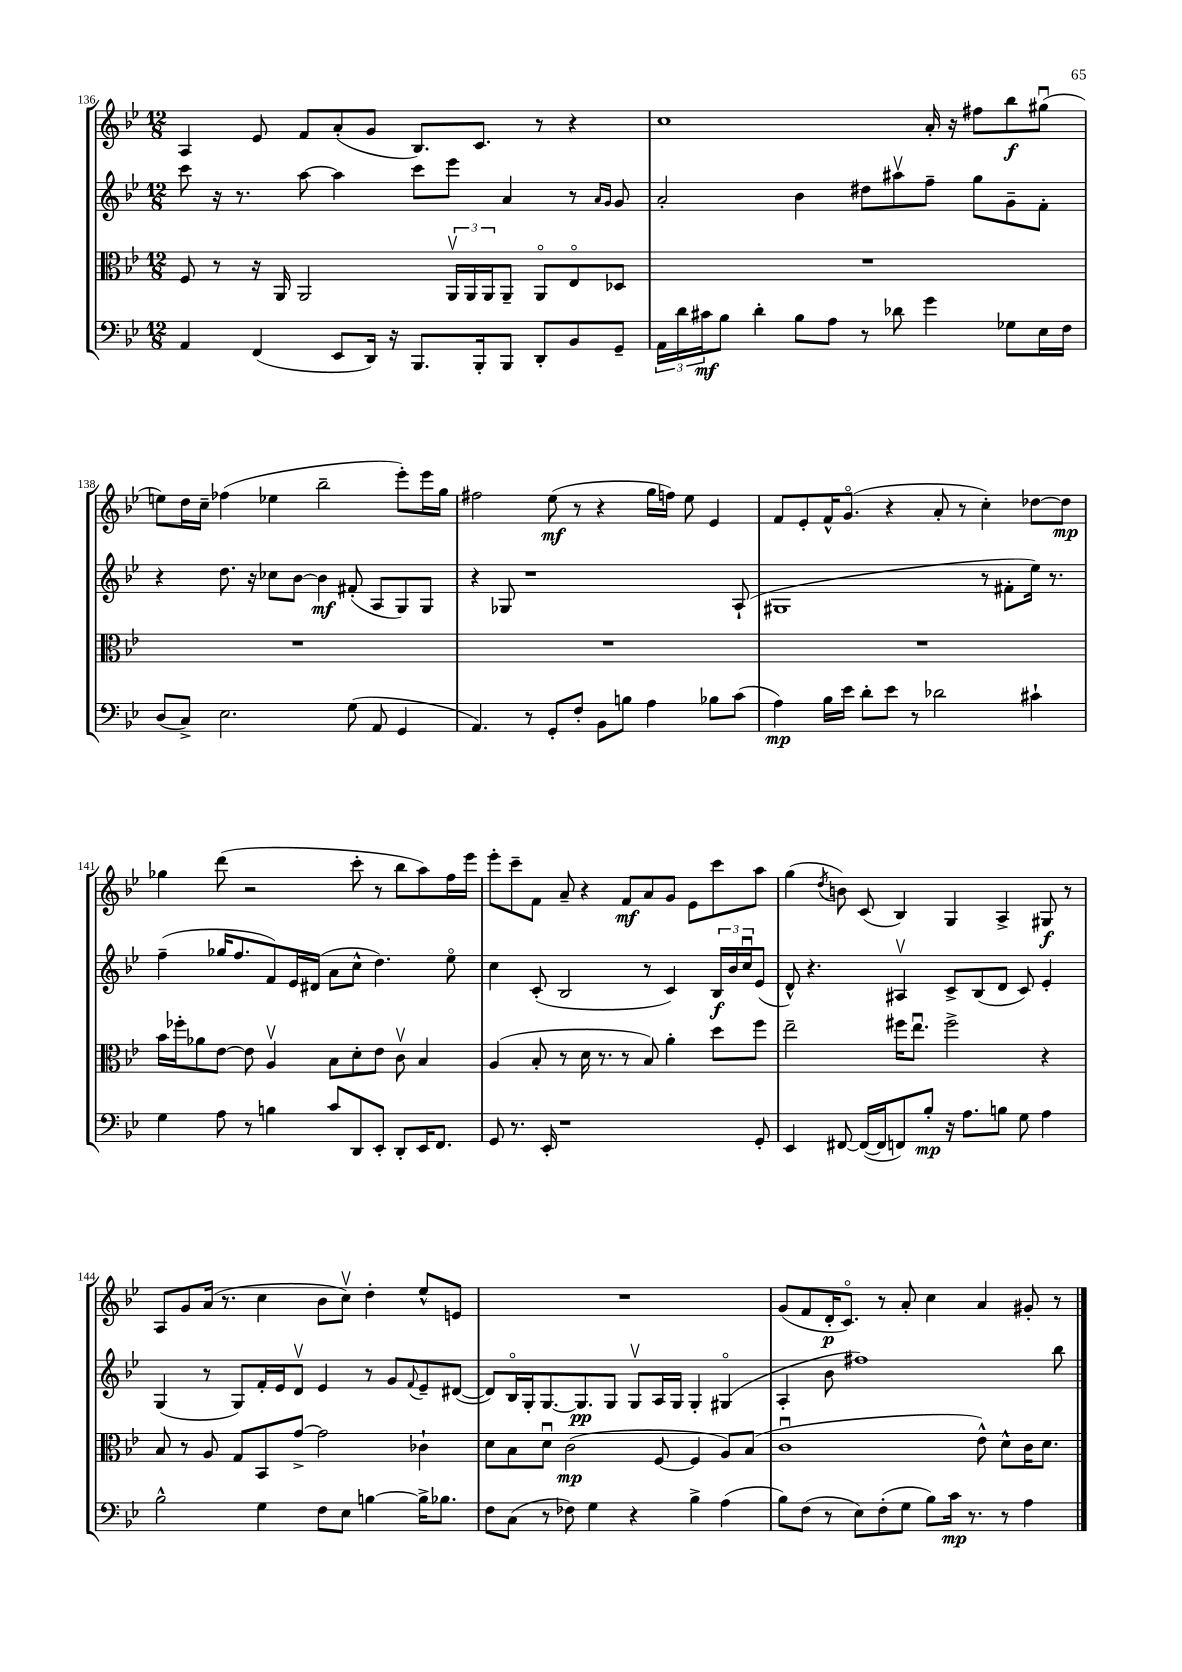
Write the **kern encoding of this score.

**kern	**dynam	**kern	**dynam	**kern	**dynam	**kern	**dynam
*part4	*part4	*part3	*part3	*part2	*part2	*part1	*part1
*staff4	*staff4	*staff3	*staff3	*staff2	*staff2	*staff1	*staff1
*clefF4	*	*clefC3	*	*clefG2	*	*clefG2	*
*k[b-e-]	*	*k[b-e-]	*	*k[b-e-]	*	*k[b-e-]	*
*M12/8	*	*M12/8	*	*M12/8	*	*M12/8	*
=136	=136	=136	=136	=136	=136	=136	=136
4AA/	.	8F/	.	8ccc\	.	4A/	.
.	.	8r	.	16r	.	.	.
.	.	.	.	8.r	.	.	.
(4FF/	.	16r	.	.	.	8e-/	.
.	.	16AA/	.	.	.	.	.
.	.	2AA/	.	[8aa\	.	8f/L	.
8EE-/L	.	.	.	4aa\]	.	(8a'/	.
16DD/Jk)	.	.	.	.	.	8g/J	.
16r	.	.	.	.	.	.	.
8.BBB-/L	.	.	.	8ccc\L	.	8.B-/L)	.
.	.	24AAv/LL	.	8eee-\J	.	.	.
.	.	24AA/	.	.	.	.	.
16BBB-'/k	.	.	.	.	.	8.c/J	.
.	.	24AA/J	.	.	.	.	.
8BBB-/J	.	8AA~/J	.	4a/	.	.	.
8DD'/L	.	8AA/L	.	.	.	8r	.
8BB-/	.	8E-/	.	8r	.	4r	.
.	.	.	.	16qqa/LL	.	.	.
.	.	.	.	16qqg/JJ	.	.	.
8GG~/J	.	8D-X/J	.	8g/	.	.	.
=137	=137	=137	=137	=137	=137	=137	=137
24AA\LL	.	1.r	.	2a'/	.	1cc	.
24d\	.	.	.	.	.	.	.
24c#X\J	mf	.	.	.	.	.	.
8B-\J	.	.	.	.	.	.	.
4d'\	.	.	.	.	.	.	.
8B-\L	.	.	.	4b-\	.	.	.
8A\J	.	.	.	.	.	.	.
8r	.	.	.	8dd#X\L	.	.	.
8d-X\	.	.	.	8aa#Xv\	.	.	.
4g\	.	.	.	8ff~\J	.	16a'/	.
.	.	.	.	.	.	16r	.
.	.	.	.	8gg\L	.	8ff#X\L	.
8G-X\L	.	.	.	8g~\	.	8bb-\	f
16E-\L	.	.	.	8f'\J	.	(8gg#Xu\J	.
16F\JJ	.	.	.	.	.	.	.
!!LO:LB:g=z
=138	=138	=138	=138	=138	=138	=138	=138
(8D/L	.	1.r	.	4r	.	8een\L)	.
8C^/J)	.	.	.	.	.	16dd\L	.
.	.	.	.	.	.	16cc~\JJ	.
2.E-\	.	.	.	8.dd\	.	(4ff-X\	.
.	.	.	.	16r	.	.	.
.	.	.	.	8cc-X\L	.	4ee-X\	.
.	.	.	.	[8b-\J	.	.	.
.	.	.	.	4b-\]	mf	2bb-~\	.
(8G\	.	.	.	(8f#X'/	.	.	.
8AA/	.	.	.	8A/L	.	.	.
4GG/	.	.	.	8G/)	.	8eee-'\L)	.
.	.	.	.	8G/J	.	16eee-\L	.
.	.	.	.	.	.	16gg\JJ	.
=139	=139	=139	=139	=139	=139	=139	=139
4.AA/)	.	1.r	.	4r	.	2ff#X\	.
.	.	.	.	8G-X/	.	.	.
8r	.	.	.	1r	.	.	.
8GG'/L	.	.	.	.	.	(8ee-\	mf
8F'/J	.	.	.	.	.	8r	.
8BB-\L	.	.	.	.	.	4r	.
8Bn\J	.	.	.	.	.	.	.
4A\	.	.	.	.	.	16gg\LL	.
.	.	.	.	.	.	16ffn\JJ)	.
.	.	.	.	.	.	8ee-\	.
8B-X\L	.	.	.	.	.	4e-/	.
(8c\J	.	.	.	(8A`/	.	.	.
=140	=140	=140	=140	=140	=140	=140	=140
4A\)	mp	1.r	.	1G#X	.	8f/L	.
.	.	.	.	.	.	8e-'/	.
16B-\LL	.	.	.	.	.	16f^^/K	.
16e-\JJ	.	.	.	.	.	(8.g/J	.
8d'\L	.	.	.	.	.	.	.
8e-\J	.	.	.	.	.	4r	.
8r	.	.	.	.	.	.	.
2d-X\	.	.	.	.	.	8a'/	.
.	.	.	.	.	.	8r	.
.	.	.	.	8r	.	4cc'\)	.
.	.	.	.	8f#X'\L	.	.	.
4c#X`\	.	.	.	16ee-\Jk)	.	[8dd-X\L	.
.	.	.	.	8.r	.	.	.
.	.	.	.	.	.	8dd-\J]	mp
!!LO:LB:g=z
=141	=141	=141	=141	=141	=141	=141	=141
4G\	.	16b-\LL	.	(4ff~\	.	4gg-X\	.
.	.	16ff-X'\J	.	.	.	.	.
.	.	8a-X\	.	.	.	.	.
8A\	.	[8e-\J	.	16gg-X/KL	.	(8ddd\	.
.	.	.	.	8.ff/	.	.	.
8r	.	8e-\]	.	.	.	2r	.
4Bn\	.	4Av/	.	8f/)	.	.	.
.	.	.	.	16e-/L	.	.	.
.	.	.	.	(16d#X/JJ	.	.	.
8c/L	.	8B-\L	.	8a\L	.	.	.
8DD/	.	8d'\	.	8cc^^\J	.	8ccc'\	.
8EE-'/J	.	8e-\J	.	4.dd\)	.	8r	.
8DD'/L	.	8cv\	.	.	.	8bb-\L	.
16EE-/K	.	4B-/	.	.	.	8aa\)	.
8.FF/J	.	.	.	.	.	.	.
.	.	.	.	8ee-\	.	16ff\L	.
.	.	.	.	.	.	16eee-\JJ	.
=142	=142	=142	=142	=142	=142	=142	=142
8GG/	.	(4A/	.	4cc\	.	8eee-'\L	.
8.r	.	.	.	.	.	8ccc~\	.
.	.	8B-'/	.	(8c'/	.	8f\J	.
16EE-'/	.	.	.	.	.	.	.
1r	.	8r	.	2B-/	.	8a~/	.
.	.	16d\	.	.	.	4r	.
.	.	8.r	.	.	.	.	.
.	.	8r	.	.	.	8f/L	mf
.	.	8B-/)	.	8r	.	8a/	.
.	.	4a'\	.	4c/)	.	8g/J	.
.	.	.	.	.	.	8e-\L	.
.	.	8dd\L	.	24B-/LL	f	8ccc\	.
.	.	.	.	24b-/	.	.	.
.	.	.	.	24ccu/J	.	.	.
8GG'/	.	8ff\J	.	(8e-/J	.	8aa\J	.
=143	=143	=143	=143	=143	=143	=143	=143
4EE-/	.	2ee-~\	.	8d^^/)	.	(4gg\	.
.	.	.	.	4.r	.	.	.
.	.	.	.	.	.	8qdd/	.
[8FF#X/	.	.	.	.	.	8bn\)	.
(16FF#/LL_	.	.	.	.	.	(8c/	.
16FF#/J]	.	.	.	.	.	.	.
8FFn/)	.	16ff#X\KL	.	4A#Xv/	.	4B-/)	.
.	.	8.ee-u\J	.	.	.	.	.
8B-'/J	mp	.	.	.	.	.	.
16r	.	2ff#^\	.	8c^/L	.	4G/	.
8.A\L	.	.	.	.	.	.	.
.	.	.	.	(8B-/	.	.	.
8Bn\J	.	.	.	8d/J	.	4A^/	.
8G\	.	.	.	8c/)	.	.	.
4A\	.	4r	.	4e-'/	.	8G#X/	f
.	.	.	.	.	.	8r	.
!!LO:LB:g=z
=144	=144	=144	=144	=144	=144	=144	=144
2B-^^\	.	8B-/	.	(4G/	.	8A/L	.
.	.	8r	.	.	.	8g/	.
.	.	8A/	.	8r	.	(16a/Jk	.
.	.	.	.	.	.	8.r	.
.	.	8G/L	.	8G/L)	.	.	.
4G\	.	8BB-/	.	16f'/L	.	4cc\	.
.	.	.	.	16e-/J	.	.	.
.	.	[8g^/J	.	8dv/J	.	.	.
8F\L	.	2g\]	.	4e-/	.	8b-\L	.
8E-\J	.	.	.	.	.	8ccv\J)	.
[4Bn\	.	.	.	8r	.	4dd'\	.
.	.	.	.	8g/L	.	.	.
.	.	.	.	8qqf/	.	.	.
16B^\KL]	.	4c-X`\	.	8e-~/	.	8ee-^^/L	.
8.B-X\J	.	.	.	.	.	.	.
.	.	.	.	([8d#X/J	.	8en/J	.
=145	=145	=145	=145	=145	=145	=145	=145
8F\L	.	8d\L	.	8d#/L])	.	1.r	.
(8C\J	.	8B-\	.	16B-/L	.	.	.
.	.	.	.	16G'/J	.	.	.
8r	.	8du\J	.	[8.G/	.	.	.
8F-X\)	.	(2c\	mp	.	.	.	.
.	.	.	.	8.G/]	pp	.	.
4G\	.	.	.	.	.	.	.
.	.	.	.	8G/J	.	.	.
4r	.	.	.	8Gv/L	.	.	.
.	.	[8F/	.	16A/L	.	.	.
.	.	.	.	16G/JJ	.	.	.
4B-^\	.	4F/]	.	4G'/	.	.	.
(4A\	.	8A/L)	.	(4G#X/	.	.	.
.	.	(8B-/J	.	.	.	.	.
=146	=146	=146	=146	=146	=146	=146	=146
8B-\L)	.	1cu	.	4A'/	.	(8g/L	.
(8F\J	.	.	.	.	.	8f/	.
8r	.	.	.	8b-\	.	16d'/K	p
.	.	.	.	.	.	8.c/J)	.
8E-\L)	.	.	.	1ff#X)	.	.	.
(8F'\	.	.	.	.	.	8r	.
8G\J	.	.	.	.	.	8a'/	.
8B-\L)	.	.	.	.	.	4cc\	.
16c\Jk	mp	.	.	.	.	.	.
8.r	.	.	.	.	.	.	.
.	.	8e-^^\)	.	.	.	4a/	.
8r	.	8d^^\L	.	.	.	.	.
4A\	.	16c\K	.	.	.	8g#X'/	.
.	.	8.d\J	.	.	.	.	.
.	.	.	.	8bb-\	.	8r	.
==	==	==	==	==	==	==	==
*-	*-	*-	*-	*-	*-	*-	*-
